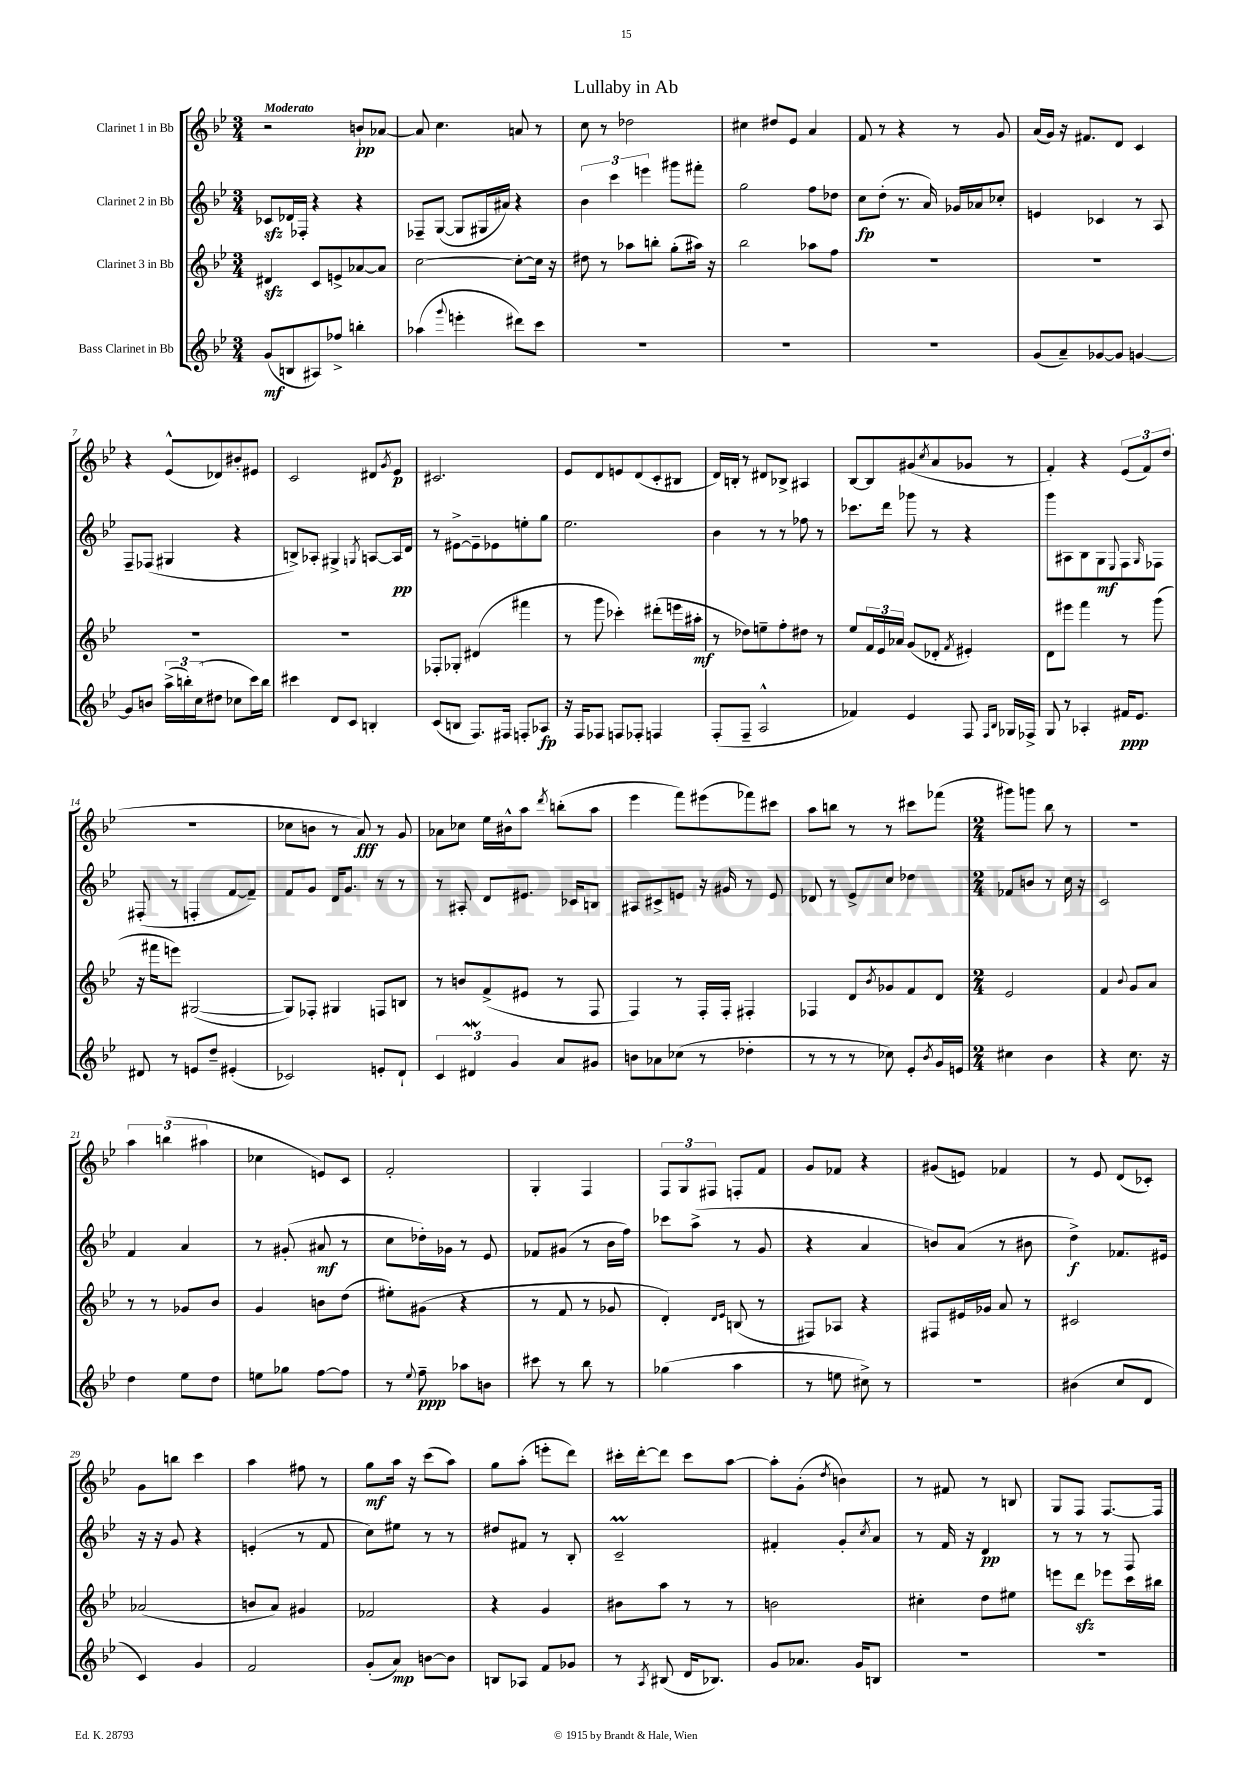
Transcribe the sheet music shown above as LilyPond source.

\header { title = "Lullaby in Ab" }
<<
\new StaffGroup <<
\new Staff = "s0" \with { instrumentName = "Clarinet 1 in Bb" } {
    \clef treble \key bes \major \numericTimeSignature \time 3/4 \tempo "Moderato"
    r2 b'8-!\pp aes'8~ |
    aes'8 c''4. a'8 r8 |
    c''8 r8 des''2 |
    cis''4 dis''8 ees'8 a'4 |
    f'8 r8 r4 r8 g'8 |
    a'16( g'16) r16 fis'8. d'8 c'4 |
    r4 ees'8-^( des'8) bis'8-. eis'8 |
    c'2 dis'8 \acciaccatura { g'8 } ees'8\p |
    cis'2. |
    ees'8 d'8 e'8 d'8( c'8-. bis8 |
    d'16) b16-. r8 dis'8 bes8-> ais4 |
    bes8~ bes8 gis'8( \acciaccatura { c''8 } a'8 ges'8 r8 |
    f'4-.) r4 \tuplet 3/2 { ees'8( f'8) d''8( } |
    R2. |
    ces''8 b'8 r8 a'8\fff) r8 g'8 |
    aes'8 ces''8 ees''16 bis'16-^ a''8 \acciaccatura { d'''8 } b''8-.( a''8 |
    ees'''4 f'''8) eis'''8( fes'''8) cis'''8 |
    a''8 b''8 r8 r8 cis'''8 fes'''8( |
    \numericTimeSignature \time 2/4 gis'''8) g'''8 bes''8 r8 |
    R2 |
    \tuplet 3/2 { a''4 b''4( ais''4 } |
    ces''4 e'8) c'8 |
    f'2-. |
    g4-. f4 |
    \tuplet 3/2 { f8 g8 fis8 } f8-. f'8 |
    g'8 fes'8 r4 |
    gis'8( e'8) fes'4 |
    r8 ees'8 d'8( ces'8-.) |
    g'8 b''8 c'''4 |
    a''4 fis''8 r8 |
    g''8\mf a''16 r16 c'''8( a''8) |
    g''8 a''8-.( e'''8-. d'''8) |
    cis'''16-. d'''16~-. d'''8 cis'''8 a''8~ |
    a''8-. g'8-.( \acciaccatura { d''8 } b'4) |
    r8 fis'8 r8 b8 |
    g8 f8 f8.~ f16 \bar "|." |
}
\new Staff = "s1" \with { instrumentName = "Clarinet 2 in Bb" } {
    \clef treble \key bes \major \numericTimeSignature \time 3/4
    ces'8\sfz des'16 fes16-. r4 r4 |
    fes8-- g8~( g8 gis16 ais'16) r4 |
    \tuplet 3/2 { bes'4 c'''4 e'''4 } gis'''8 fis'''8-. |
    g''2 f''8 des''8 |
    c''8\fp d''8-.( r8. a'16) ges'16 aes'16 ces''8-. |
    e'4 ces'4 r8 a8 |
    f8-- fes8( gis4 r4 |
    b8->) aes8-. gis4-> \acciaccatura { g8 } a8~ a16\pp d'16 |
    r8 eis'8~-> eis'8-- ees'8 e''8-. g''8 |
    ees''2. |
    bes'4 r8 r8 fes''8 r8 |
    ces'''8. d'''16 ges'''8 r8 r4 |
    g'''8 ais8 bes8 g8\mf \appoggiatura { ees8 } f8 \grace { g16 } fes8 |
    fis8-.( r8 f4-. f'8~ f'8--) |
    f'8 g'8 d'16 g'8. r8 r8 |
    r8 ais8-. d'8 eis'8. ces'16 b8 |
    ais8 cis'8-> e'8 r16 gis'16 r8 e'8 |
    des'8 r8 ees'8-> c''8 des''4 |
    \numericTimeSignature \time 2/4 fes'8 b'8 r8 c''16 r16 |
    c'2 |
    f'4 a'4 |
    r8 gis'8-.( ais'8\mf r8 |
    c''8 des''16-.) ges'16 r8 ees'8 |
    fes'8 gis'8( r8 bes'16 f''16) |
    ces'''8 a''8->( r8 g'8 |
    r4 a'4 |
    b'8) a'8( r8 bis'8 |
    d''4->\f) fes'8. eis'16 |
    r16 r16 g'8 r4 |
    e'4-.( r8 f'8 |
    c''8) eis''8 r8 r8 |
    dis''8 fis'8 r8 bes8-. |
    c'2--\prall |
    fis'4-. g'8-. \acciaccatura { c''8 } a'8 |
    r8 f'16 r16 d'4\pp |
    r8 r8 r8 f8 \bar "|." |
}
\new Staff = "s2" \with { instrumentName = "Clarinet 3 in Bb" } {
    \clef treble \key bes \major \numericTimeSignature \time 3/4
    dis'4\sfz c'8 e'8-> aes'8~ aes'8 |
    c''2~ c''8~-. c''16 r16 |
    dis''8 r8 aes''8 b''8-. g''8-.( ais''16) r16 |
    bes''2 aes''8 f''8 |
    R2. |
    R2. |
    R2. |
    R2. |
    fes8-. ges8-. dis'4( fis'''4 |
    r8 g'''8 ces'''4-.) dis'''8-.( e'''16 ais''16-.\mf |
    r8 des''8) e''8-- f''8-. dis''8 r8 |
    ees''8 \tuplet 3/2 { f'16 ees'16 aes'16 } g'8( des'8-. \acciaccatura { f'8 } eis'4-.) |
    d'8 eis'''8 f'''4 r8 g'''8( |
    r16 fis'''16 e'''8) gis2~( |
    gis8) fes8-. gis4 f8 b8 |
    r8 b'8 f'8->( eis'8 r8 f8 |
    f4) r8 f16-. f16-. fis4-. |
    fes4 d'8 \acciaccatura { bes'8 } ges'8 f'8 d'8 |
    \numericTimeSignature \time 2/4 ees'2 |
    f'4 \appoggiatura { bes'8 } g'8 a'8 |
    r8 r8 ges'8 bes'8 |
    g'4 b'8 d''8( |
    eis''8-.) gis'8( r4 |
    r8 f'8 r8 ges'8 |
    d'4-.) \grace { d'16 ees'16 } b8( r8 |
    fis8) aes8 r4 |
    fis8 eis'16 ges'16 a'8 r8 |
    cis'2 |
    aes'2( |
    b'8 a'8) gis'4 |
    fes'2 |
    r4 g'4 |
    bis'8 a''8 r8 r8 |
    b'2 |
    cis''4-. d''8 eis''8 |
    e'''8 d'''8\sfz ees'''8 c'''16 bis''16 \bar "|." |
}
\new Staff = "s3" \with { instrumentName = "Bass Clarinet in Bb" } {
    \clef treble \key bes \major \numericTimeSignature \time 3/4
    g'8\mf( b8 ais8) fes''8-> b''4-. |
    aes''4( \appoggiatura { g'''8 } e'''4-. dis'''8) c'''8 |
    R2. |
    R2. |
    R2. |
    g'8( a'8--) ges'8~ ges'8 g'4~ |
    g'8 b'8 \tuplet 3/2 { a''16->( b''16-.) c''16( } dis''8 ces''8 c'''16) b''16 |
    cis'''4 d'8 c'8 b4-. |
    c'8( b8 f8.) fis16 f8-. aes8\fp |
    r16 f16 fes8 f8 fes8-. f4 |
    f8-.( f8-- a2-^ |
    fes'4) ees'4 f8 \grace { f16 bes16 } ges16 fes16-> |
    g8 r8 aes4-. fis'16\ppp ees'8. |
    dis'8 r8 e'8 d''8-- eis'4-.( |
    ces'2) e'8-. d'8-! |
    \tuplet 3/2 { c'4 dis'4\mordent g'4 } a'8 gis'8 |
    b'8 aes'8 ces''8( r8 des''4-. |
    r8 r8 r8 ces''8) ees'8-. \acciaccatura { bes'8 } g'16 e'16 |
    \numericTimeSignature \time 2/4 cis''4 bes'4 |
    r4 c''8. r16 |
    d''4 ees''8 d''8 |
    e''8 ges''8 f''8~ f''8 |
    r8 \appoggiatura { ees''8 } f''8--\ppp aes''8 b'8 |
    cis'''8 r8 bes''8 r8 |
    ges''4( a''4 |
    r8 e''8 cis''8->) r8 |
    R2 |
    bis'4( c''8 d'8 |
    c'4) g'4 |
    f'2 |
    g'8-.( a'8\mp) b'8~ b'8 |
    b8 aes8 f'8 ges'8 |
    r8 \acciaccatura { a8 } bis8( d'16 bes8.) |
    g'8 aes'8. g'16 b8 |
    R2 |
    R2 \bar "|." |
}
>>
>>
